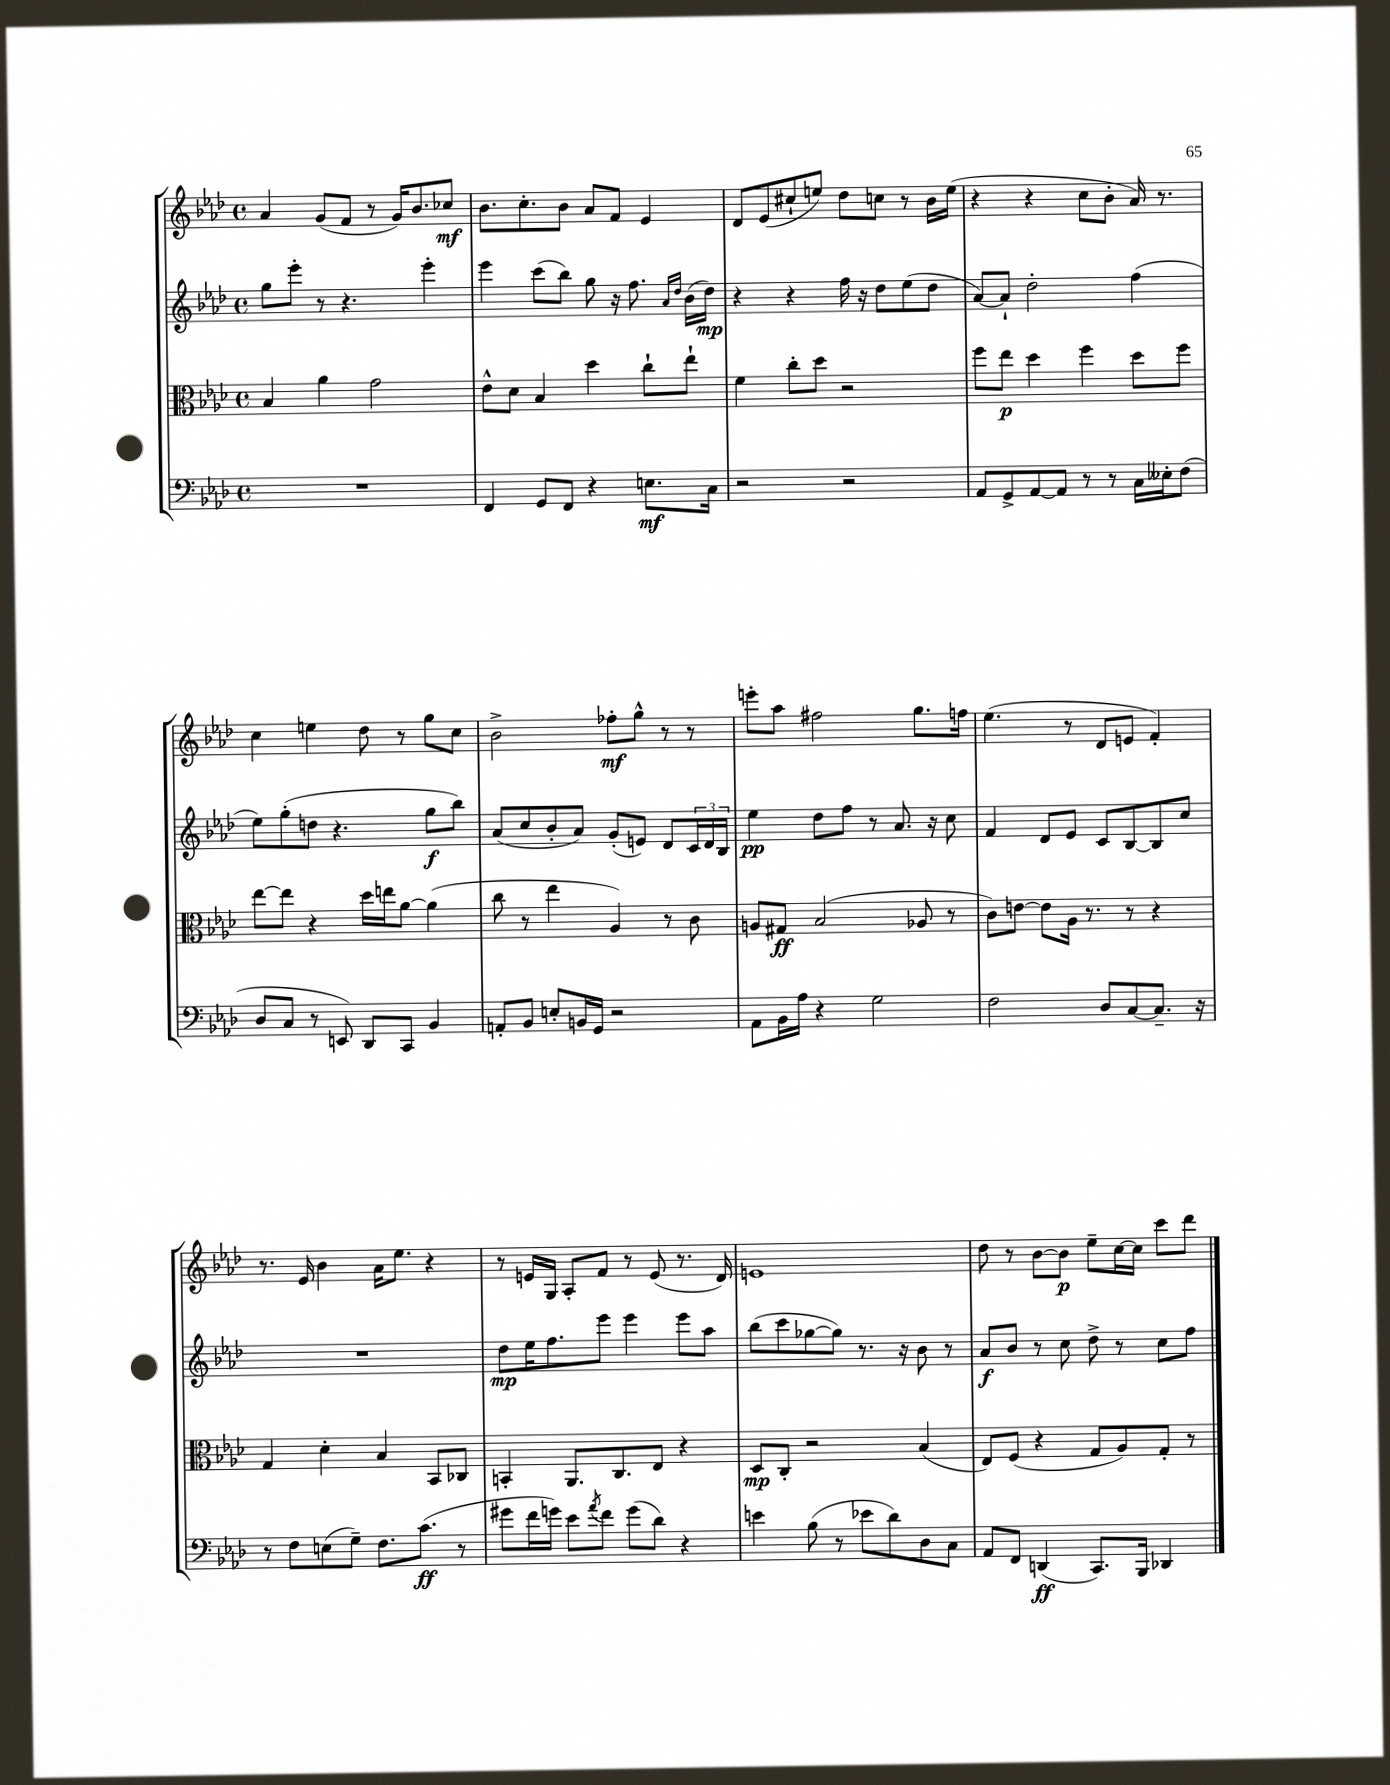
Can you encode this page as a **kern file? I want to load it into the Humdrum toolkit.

**kern	**kern	**kern	**kern
*staff4	*staff3	*staff2	*staff1
*clefF4	*clefC3	*clefG2	*clefG2
*k[b-e-a-d-]	*k[b-e-a-d-]	*k[b-e-a-d-]	*k[b-e-a-d-]
*M4/4	*M4/4	*M4/4	*M4/4
*met(c)	*met(c)	*met(c)	*met(c)
1r	4B-	8gg	4a-
.	.	8eee-'	.
.	4a-	8r	(8g
.	.	4.r	8f
.	2g	.	8r
.	.	.	16g)
.	.	.	8.b-
.	.	4eee-'	.
.	.	.	8cc-
=	=	=	=
4FF	8e-^^	4eee-	8.b-
.	8d-	.	.
.	.	.	8.cc'
8GG	4B-	(8ccc	.
8FF	.	8bb-)	8b-
4r	4dd-	8gg	8a-
.	.	16r	8f
.	.	8.ff	.
8.E	8cc`	.	4e-
.	.	16qqa-	.
.	.	16qqdd-	.
.	8ee-`	(16b-	.
16C	.	16dd-)	.
=	=	=	=
2r	4f	4r	8d-
.	.	.	(8e-
.	8cc'	4r	8cc#`
.	8dd-	.	8ee)
2r	2r	16ff	8dd-
.	.	16r	.
.	.	8dd-	8cc
.	.	(8ee-	8r
.	.	8dd-	16b-
.	.	.	(16ee
=	=	=	=
8AA-	8ff	[8a-)	4r
8GG^	8ee-	8a-`]	.
[8AA-	4dd-	2dd-'	4r
8AA-]	.	.	.
8r	4ff	.	8cc
8r	.	.	8b-'
16C	8dd-	(4ff	16a-)
16E--'	.	.	8.r
(8F	8ff	.	.
=	=	=	=
8D-	[8ee-	8ee-)	4cc
8C	8ee-]	(8gg'	.
8r	4r	8dd	4ee
8EE)	.	4.r	.
8DD-	16dd-	.	8dd-
.	16ee	.	.
8CC	[8a-	.	8r
4BB-	(4a-]	8gg	8gg
.	.	8bb-)	8cc
=	=	=	=
8AA'	8cc	(8a-	2b-^
8BB-	8r	8cc	.
8E'	4ee-	8b-'	.
16BB	.	8a-)	.
16GG	.	.	.
2r	4A-)	(8g'	8ff-'
.	.	8e)	8gg^^
.	8r	8d-	8r
.	8c	24c	8r
.	.	24d-	.
.	.	24B-	.
=	=	=	=
8AA-	8A	4ee-	8eee'
16BB-	8G#	.	8aa-
16A-	.	.	.
4r	(2B-	8dd-	2ff#
.	.	8ff	.
2G	.	8r	.
.	.	8.a-	.
.	8A-	.	8.gg
.	.	16r	.
.	8r	8cc	.
.	.	.	16ff
=	=	=	=
2F	8c)	4f	(4.ee-
.	[8e	.	.
.	8e]	8d-	.
.	16A-	8e-	8r
.	8.r	.	.
8D-	.	8c	8d-
[8C	8r	[8B-	8e
8.C~]	4r	8B-]	4f')
.	.	8cc	.
16r	.	.	.
=	=	=	=
8r	4G	1r	8.r
8F	.	.	.
.	.	.	16e-
(8E	4d-'	.	4b-
8G~)	.	.	.
8.F	4B-	.	16a-
.	.	.	8.ee-
(8.c	.	.	.
.	8BB-	.	4r
8r	8C-	.	.
=	=	=	=
8g#	4BB'	8dd-	8r
16f	.	16ee-	16e
16g)	.	8.ff	16G
8e-	8.AA-	.	8A-'
8qa-	.	.	.
8f	.	8eee-	8f
.	8.C	.	.
(8g	.	4eee-	8r
8d-)	8E-	.	(8e
4r	4r	8eee-	8.r
.	.	8aa-	.
.	.	.	16d-)
=	=	=	=
4e	8D-	(8bb-	1e
.	8C'	8ccc	.
(8B-	2r	[8gg-	.
8r	.	8gg-])	.
8e-	.	8.r	.
8d-)	.	.	.
.	.	16r	.
8D-	(4B-	8b-	.
8C	.	8r	.
=	=	=	=
8AA-	8E-)	8a-	8dd-
8FF	(8F	8b-	8r
(4DD	4r	8r	[8b-
.	.	8cc	8b-]
8.CC)	8G	8dd-^	8ee-~
.	8A-)	8r	[16cc
16BBB-	.	.	16cc]
4DD-	8G'	8cc	8ccc
.	8r	8ff	8ddd-
==	==	==	==
*-	*-	*-	*-
